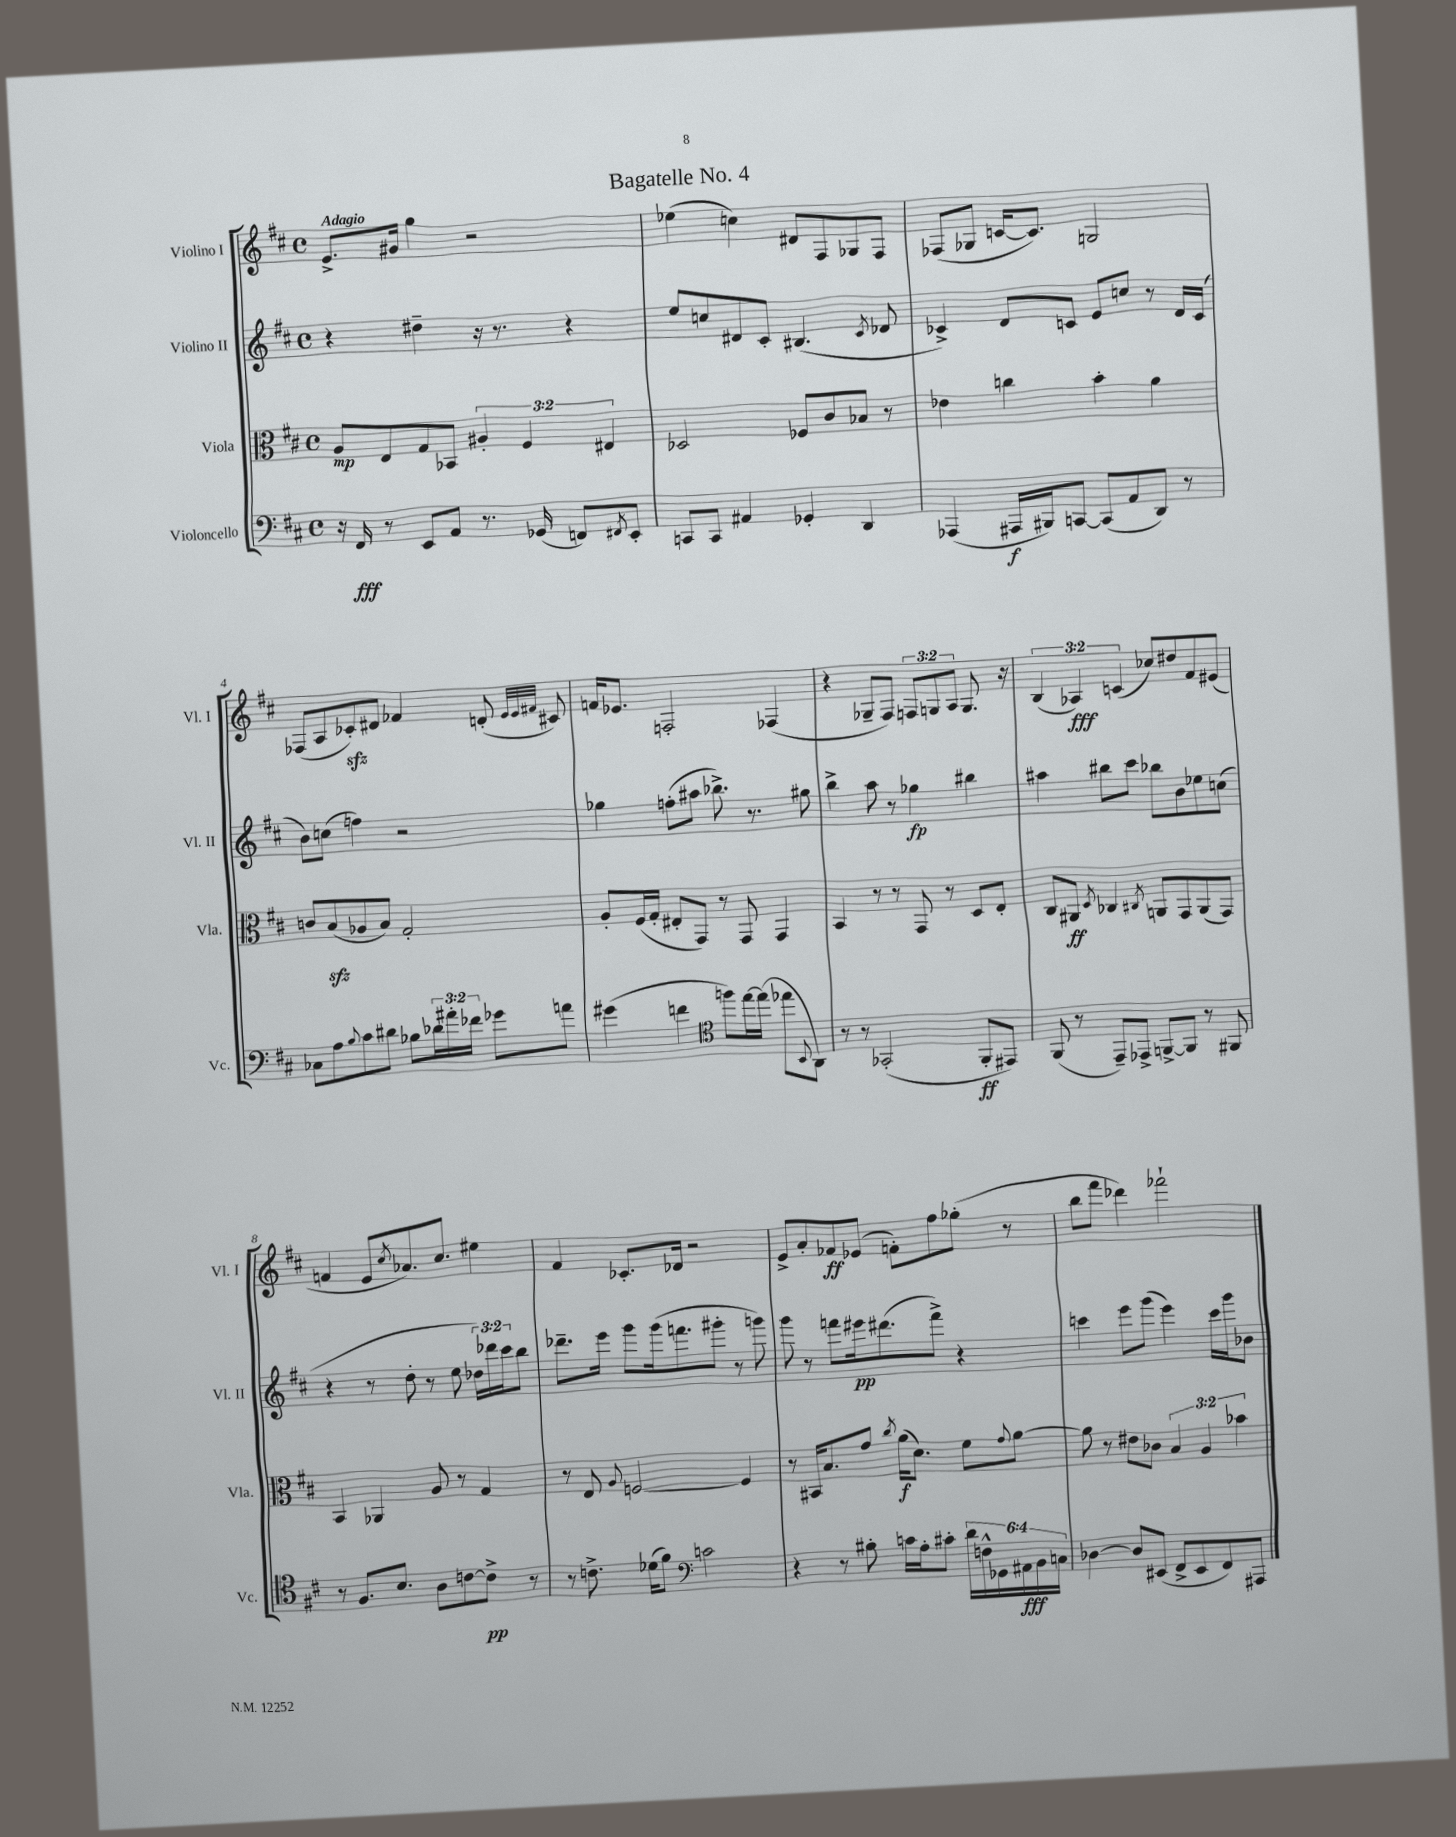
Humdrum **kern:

**kern	**dynam	**kern	**dynam	**kern	**dynam	**kern	**dynam
*part4	*part4	*part3	*part3	*part2	*part2	*part1	*part1
*staff4	*staff4	*staff3	*staff3	*staff2	*staff2	*staff1	*staff1
*I"Violoncello	*	*I"Viola	*	*I"Violino II	*	*I"Violino I	*
*I'Vc.	*	*I'Vla.	*	*I'Vl. II	*	*I'Vl. I	*
*clefF4	*	*clefC3	*	*clefG2	*	*clefG2	*
*k[f#c#]	*	*k[f#c#]	*	*k[f#c#]	*	*k[f#c#]	*
*M4/4	*	*M4/4	*	*M4/4	*	*M4/4	*
*met(c)	*	*met(c)	*	*met(c)	*	*met(c)	*
=1	=1	=1	=1	=1	=1	=1	=1
!	!	!	!	!	!	!LO:TX:a:B:t=Adagio	!
16r	.	8A/L	mp	4r	.	8.e^/L	.
16FF#/	fff	.	.	.	.	.	.
8r	.	8E/	.	.	.	.	.
.	.	.	.	.	.	16g#X/Jk	.
8EE/L	.	8G/	.	4dd#X~\	.	4gg\	.
8AA/J	.	8BB-X/J	.	.	.	.	.
8.r	.	6A#X'/	.	16r	.	2r	.
.	.	.	.	8.r	.	.	.
.	.	6F#/	.	.	.	.	.
(16GG-X/	.	.	.	.	.	.	.
8FFn/L)	.	.	.	4r	.	.	.
.	.	6E#X/	.	.	.	.	.
8qFF#X/	.	.	.	.	.	.	.
8EE'/J	.	.	.	.	.	.	.
=2	=2	=2	=2	=2	=2	=2	=2
8CCn/L	.	2D-X/	.	8ee/L	.	(4ee-X\	.
8CC/J	.	.	.	8ccn/	.	.	.
4AA#X/	.	.	.	8d#X/	.	4ccn\)	.
.	.	.	.	8c#'/J	.	.	.
4GG-X'/	.	8F-X/L	.	(4.B#X/	.	8d#X/L	.
.	.	8c#/	.	.	.	8F#/	.
4DD/	.	8B-X/J	.	.	.	8G-X/	.
.	.	.	.	8qc#/	.	.	.
.	.	8r	.	8d-X/	.	8F#/J	.
=3	=3	=3	=3	=3	=3	=3	=3
(4AAA-X/	.	4e-X\	.	4c-X^/)	.	(8F-X/L	.
.	.	.	.	.	.	8G-X/J	.
16AAA#X/LL	f	4ccn\	.	8d/L	.	[16cn/KL	.
16BBB#X/J)	.	.	.	.	.	8.c/J])	.
[8CCn/J	.	.	.	8cn/J	.	.	.
(8CC/L]	.	4b'\	.	8e/L	.	2Gn/	.
8AA/	.	.	.	8ccn/J	.	.	.
8DD/J)	.	4a\	.	8r	.	.	.
8r	.	.	.	16d/LL	.	.	.
.	.	.	.	(16c/JJ	.	.	.
!!LO:LB:g=z
=4	=4	=4	=4	=4	=4	=4	=4
8C-X\L	.	8cn/L	.	8b\L)	.	(8F-X/L	.
8A\	.	(8Bzz/	.	(8ccn\J	.	8A/	.
8qqB/	.	.	.	.	.	.	.
8c#\	.	8A-X/	.	4ffn\)	.	8c-Xzz'/)	.
8d#X\J	.	8B/J)	.	.	.	8d#X/J	.
8B-X\L	.	2G'/	.	2r	.	4f-X/	.
24d-X\L	.	.	.	.	.	.	.
24a#X'\	.	.	.	.	.	.	.
24f-X\JJ	.	.	.	.	.	.	.
8g-X\L	.	.	.	.	.	(8dn'/	.
.	.	.	.	.	.	32qqe/LLL	.
.	.	.	.	.	.	32qqe/	.
.	.	.	.	.	.	32qqf#X/JJJ	.
8an\J	.	.	.	.	.	8c#X/)	.
=5	=5	=5	=5	=5	=5	=5	=5
(4g#X\	.	8A'/L	.	4gg-X\	.	16fn/KL	.
.	.	.	.	.	.	8.e-X/J	.
.	.	(16F#/L	.	.	.	.	.
.	.	16G'/JJ	.	.	.	.	.
4fn\	.	8E#X'/L	.	(8ffn'\L	.	2Fn'/	.
.	.	8GG/J)	.	8aa#X\J	.	.	.
*clefC4	*	*	*	*	*	*	*
8ffn\L)	.	8r	.	8.bb-X^\)	.	.	.
[16ee\L	.	8GG/	.	.	.	.	.
(16ee\JJ]	.	.	.	8.r	.	.	.
8ee-X\L	.	4GG/	.	.	.	(4F-X/	.
8qqBB/	.	.	.	.	.	.	.
8AA\J)	.	.	.	8gg#X\	.	.	.
=6	=6	=6	=6	=6	=6	=6	=6
8r	.	4BB/	.	4bb^\	.	4r	.
8r	.	.	.	.	.	.	.
(2GG-X'/	.	8r	.	8aa\	.	8G-X~/L	.
.	.	8r	.	8r	.	8F#/J)	.
.	.	8GG/	.	4gg-X\	fp	12Fn/L	.
.	.	.	.	.	.	12Gn/	.
.	.	8r	.	.	.	.	.
.	.	.	.	.	.	12A/J	.
8FF#'/L	ff	8D/L	.	4bb#X\	.	8.G/	.
8EE#X/J)	.	8E'/J	.	.	.	.	.
.	.	.	.	.	.	16r	.
=7	=7	=7	=7	=7	=7	=7	=7
(8FF#/	.	8C#/L	.	4aa#X\	.	(6B/	.
8r	.	8AA#X/J	ff	.	.	.	.
.	.	.	.	.	.	6A-X/)	fff
.	.	8qD/	.	.	.	.	.
8EE~/L)	.	4C-X/	.	8bb#X\L	.	.	.
.	.	.	.	.	.	(6cn/	.
8EE-X^/J	.	.	.	8ccc#\J	.	.	.
.	.	8qC#X/	.	.	.	.	.
[8FFn^/L	.	8AAn/L	.	8bb-X\L	.	8cc-X/L)	.
8FF/J]	.	8GG/	.	8b\	.	8dd#X/	.
8r	.	(8AA/	.	8ee-X\	.	8f#/	.
8FF#X/	.	8GG/J)	.	(8ccn\J	.	(8e#X/J	.
!!LO:LB:g=z
=8	=8	=8	=8	=8	=8	=8	=8
8r	.	4BB/	.	4r	.	4fn/	.
8.F#/L	.	.	.	.	.	.	.
.	.	4AA-X/	.	8r	.	8e/L	.
8.B/J	.	.	.	.	.	.	.
.	.	.	.	.	.	8qcc#/	.
.	.	.	.	8dd'\	.	8.a-X/)	.
8A\L	.	8A/	.	8r	.	.	.
.	.	.	.	.	.	8.cc#/J	.
[8cn\	.	8r	.	8ee\	.	.	.
8c^\J]	pp	4G/	.	24dd-X\LL)	.	4ee#X\	.
.	.	.	.	24ddd-X\	.	.	.
.	.	.	.	24ccc#\J	.	.	.
8r	.	.	.	8bb\J	.	.	.
=9	=9	=9	=9	=9	=9	=9	=9
8r	.	8r	.	8.ddd-X~\L	.	4f#/	.
8.cn^\	.	8E/	.	.	.	.	.
.	.	.	.	16eee\Jk	.	.	.
.	.	8qqA/	.	.	.	.	.
.	.	[2Fn/	.	8ggg\L	.	8.c-X'/L	.
(16d-X\KL	.	.	.	.	.	.	.
8f#\J)	.	.	.	(16ggg\k	.	.	.
.	.	.	.	8.fffn\	.	16d-X/Jk	.
*clefF4	*	*	*	*	*	*	*
2cn\	.	.	.	.	.	2r	.
.	.	.	.	8ggg#X'\J	.	.	.
.	.	4F/]	.	8r	.	.	.
.	.	.	.	8gggn\)	.	.	.
=10	=10	=10	=10	=10	=10	=10	=10
4r	.	8r	.	8ggg\	.	8e^/L	.
.	.	16BB#X/KL	.	8r	.	8a'/	.
.	.	8.B/	.	.	.	.	.
8r	.	.	.	8fffn\L	.	8f-X/	ff
8B#X'\	.	8g/J	.	16eee#X\k	pp	(8e-X/J	.
.	.	.	.	(8.ddd#X\	.	.	.
.	.	8qcc#/	.	.	.	.	.
16cn\LL	.	(16a\KL	f	.	.	8fn'\L)	.
16A'\J	.	8.d\J)	.	.	.	.	.
8c#X'\J	.	.	.	8fff^\J)	.	8ff#\	.
24d\LL	.	8f#\L	.	4r	.	(8gg-X'\J	.
24Fn^^\	.	.	.	.	.	.	.
24GG-X\	.	.	.	.	.	.	.
.	.	8qqg/	.	.	.	.	.
24AA#X\	fff	[8a\J	.	.	.	8r	.
24BB\	.	.	.	.	.	.	.
24Cn\JJ	.	.	.	.	.	.	.
=11	=11	=11	=11	=11	=11	=11	=11
[4D-X\	.	8a\]	.	4cccn\	.	8bb\L	.
.	.	8r	.	.	.	8fff#\J	.
8D-/L]	.	8e#X\L	.	8eee\L	.	4ddd-X\)	.
(8EE#X/J	.	8c-X\J	.	(8ggg\J	.	.	.
8FF#^/L	.	6B/	.	4eee\)	.	2fff-X`\	.
8EE#/	.	.	.	.	.	.	.
.	.	6A/	.	.	.	.	.
8FF#/)	.	.	.	16ccc\LL	.	.	.
.	.	.	.	16ggg\J	.	.	.
.	.	6b-X\	.	.	.	.	.
8AAA#X/J	.	.	.	8b-X\J	.	.	.
==	==	==	==	==	==	==	==
*-	*-	*-	*-	*-	*-	*-	*-
